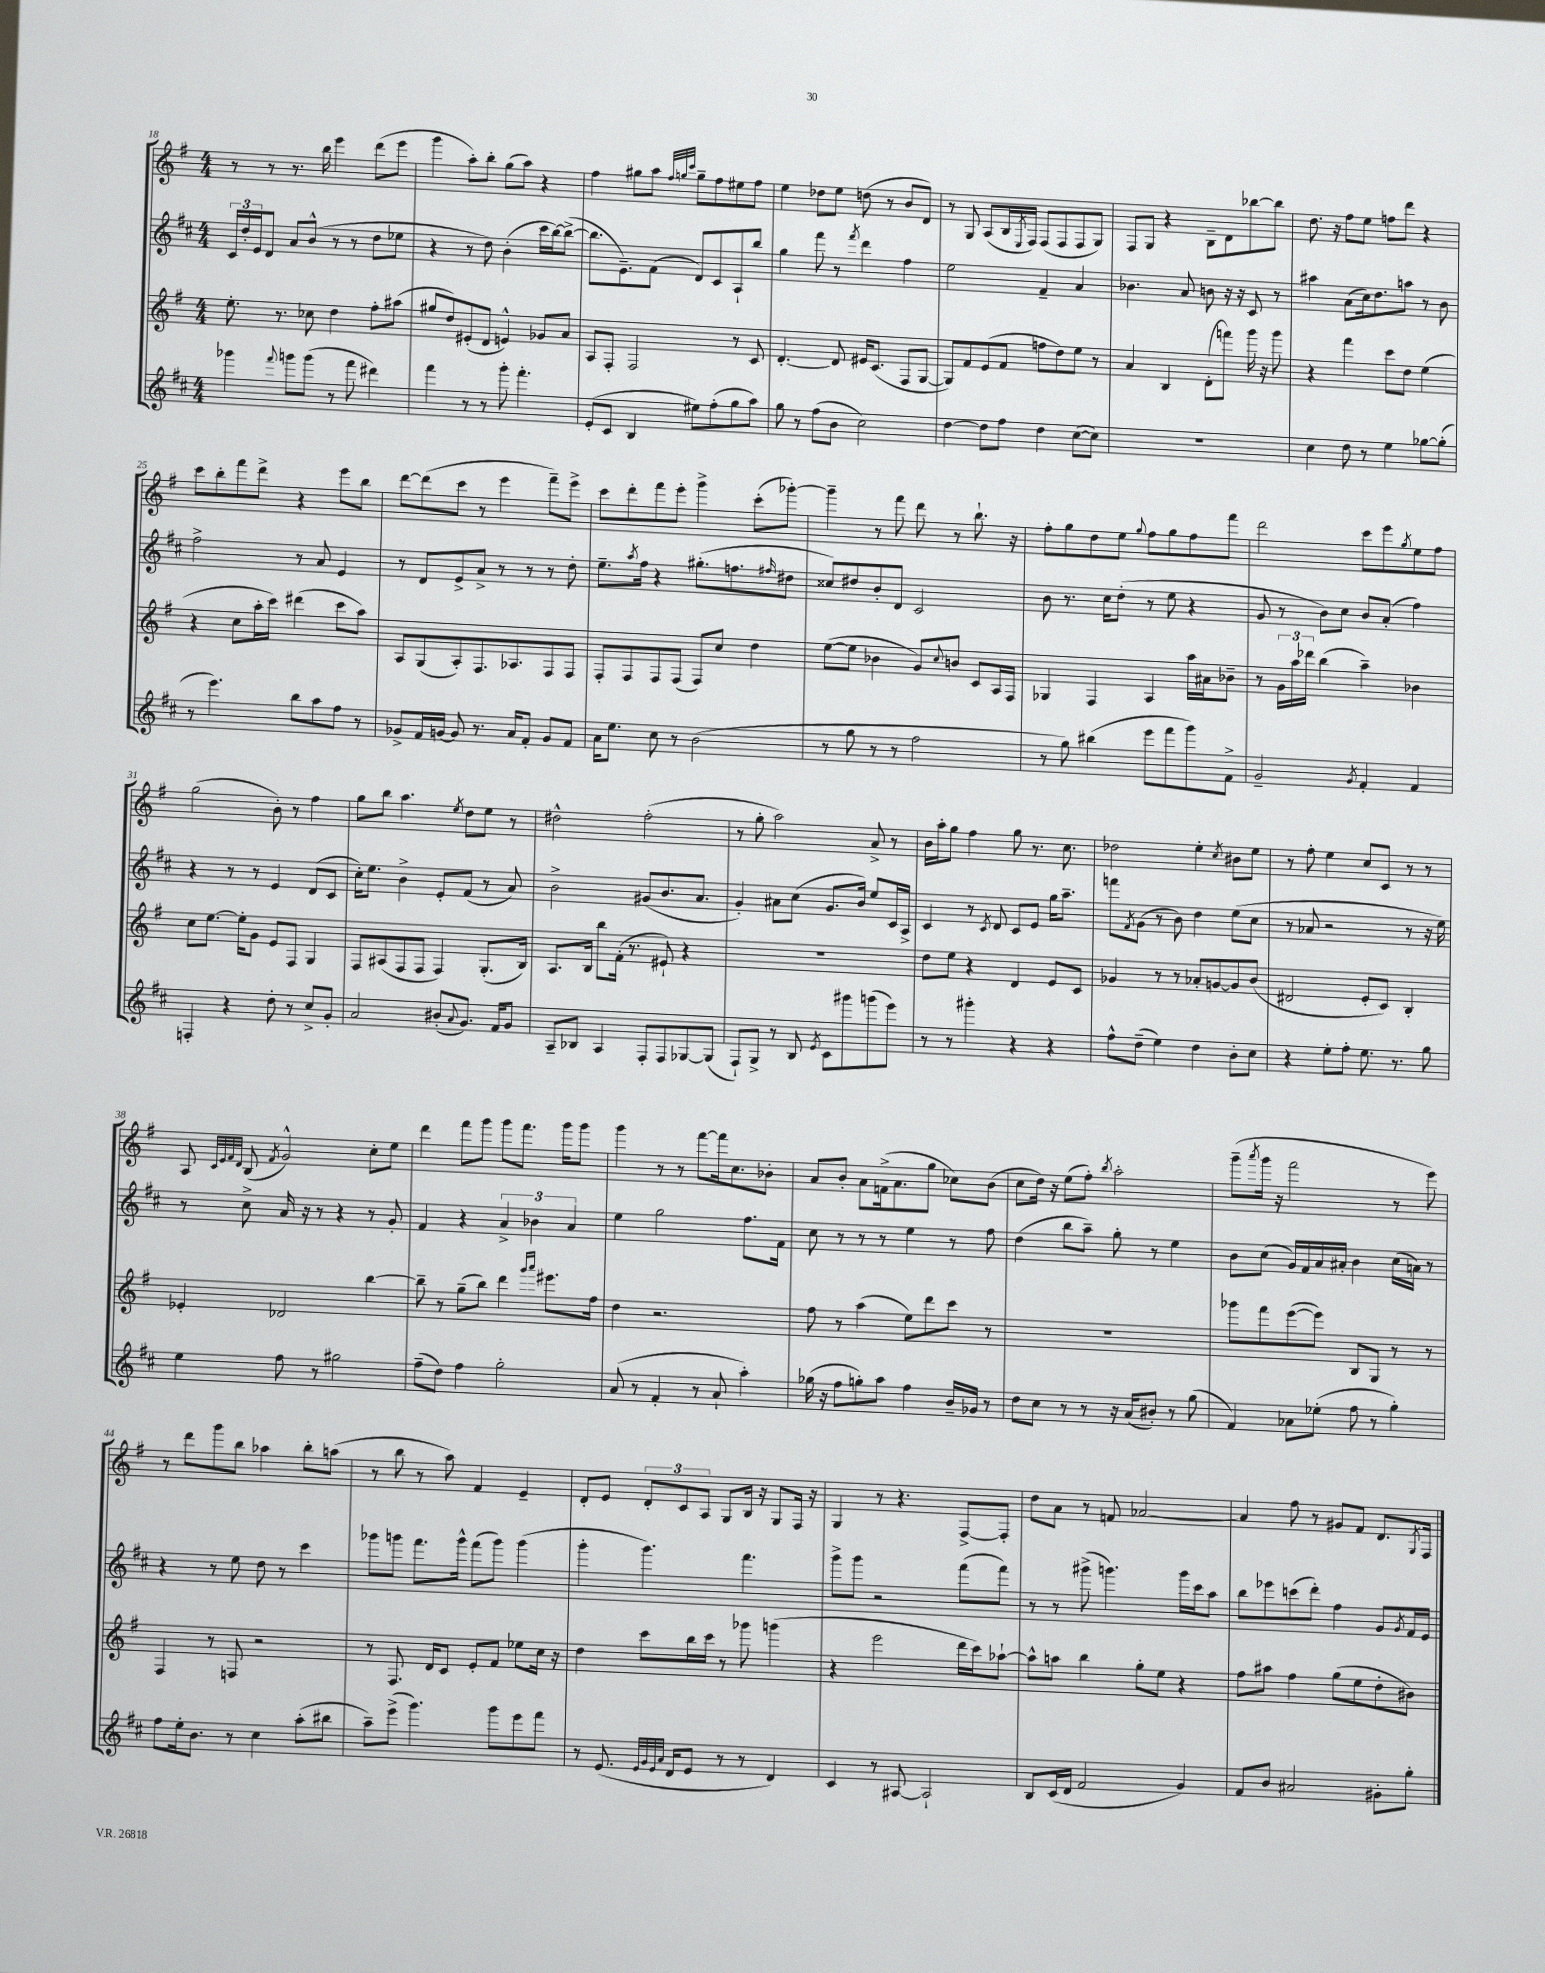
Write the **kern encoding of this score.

**kern	**kern	**kern	**kern
*staff4	*staff3	*staff2	*staff1
*clefG2	*clefG2	*clefG2	*clefG2
*k[f#c#]	*k[f#]	*k[f#c#]	*k[f#]
*M4/4	*M4/4	*M4/4	*M4/4
4ggg-	8.ee'	24c#	8r
.	.	24dd'	.
.	.	24e	.
.	.	8d	8r
.	8.r	.	.
8qqfff#	.	.	.
8ggg	.	8a	8.r
(8ggg	8cc-	(8b^^	.
.	.	.	16bb
8r	4dd	8r	4eee
8fff#	.	8r	.
4ddd#)	8ff#'	8dd	(8ddd
.	(8aa#	8ee-	8eee
=	=	=	=
4fff#	8gg#	4r	4ggg
.	8dd)	.	.
8r	(8e#'	8r	8aa')
8r	8d	8dd)	8bb'
8ggg'	4e^^)	(4b'	(8gg
4.fff#'	.	.	8aa)
.	8g-	16ccc#	4r
.	.	[16bb)	.
.	8a	(8bb^_	.
=	=	=	=
(8e'	8A	8.bb]	4ff#
8c#	8F#'	.	.
.	.	8.e~)	.
4B	2F#	.	8gg#
.	.	(8f#	8aa
.	.	.	32qqff#
.	.	.	32qqgg
.	.	.	32qqccc
8ee#)	.	8d)	8gg~
(8ff#'	.	8c#	8ff#
8gg	8r	8A`	8ee#
8aa)	8c	8bb	8ff#
=	=	=	=
8gg	[4.d'	4gg	4ee
8r	.	.	.
(8ff#	.	8fff#	8dd-
8b	8d]	8r	8ee
.	.	8qfff#	.
2cc#)	16e#	4ddd	(8dd
.	(8.c	.	.
.	.	.	8r
.	8F#	4ff#	8b
.	[8G	.	8d)
=	=	=	=
[4dd	8G])	2ee	8r
.	8f#	.	8G
8dd]	(8e	.	(8A
8ff#	8f#	.	16B
.	.	.	8qE
.	.	.	16F#)
4dd	8ff	4f#~	(8F#
.	8dd)	.	8F#
([8cc#	8ee	4a	8F#
8cc#])	8r	.	8G)
=	=	=	=
1r	4a	4.b-	8F#
.	.	.	8G
.	4B	.	4r
.	.	8a	.
.	(8d'	8b	8B~
.	8fff)	16r	8d
.	.	16r	.
.	16ggg	8c#	[8bb-
.	16r	.	.
.	8ggg	8r	8bb-]
=	=	=	=
4cc#	4r	4aa#	8.dd
.	.	.	16r
8dd	4fff#	(8a	8ff#
8r	.	16cc#)	8ee
.	.	8.dd	.
4ee	8ccc	.	8ff
.	8dd	8aa	8ddd
[8gg-	(4ee	8r	4r
(8gg-']	.	8b	.
=	=	=	=
8r	4r	2ff#^	8ccc
4.eee)	.	.	8bb'
.	8cc	.	8fff#
.	16aa'	.	8ddd^
.	16ccc)	.	.
8bb	(4ddd#	8r	4r
8aa	.	8a	.
8ff#	8ccc	4e	8eee
8r	8aa)	.	8bb
=	=	=	=
8g-^	8A	8r	[8ddd
16f#	(8G	8d	(8ddd]
[16g	.	.	.
8g]	8A')	8e^	8ccc
8.r	8.F#	8a^	8r
.	.	8r	4eee
16a	8.A-	.	.
8f#'	.	8r	.
8g	8F#	8r	8fff#~)
8f#	8F#	8dd'	8eee^
=	=	=	=
16a	8F#'	8.ee~	8ccc
8.ee	.	.	.
.	8F#	.	8ddd'
.	.	8qaa	.
.	.	16ff#	.
8cc#	8F#	4r	8fff#
8r	(8F#	.	8eee'
(2b	8F#)	(8.gg#'	4ggg^
.	8cc	.	.
.	.	8.ff	.
.	4dd	.	(8ccc'
.	.	16qqff#	.
.	.	8dd#	[8ggg-')
=	=	=	=
8r	([8ee	8cc##)	4ggg-~]
8gg	8ee]	8dd#	.
8r	4b-	8b'	8r
8r	.	8d	8fff#
2ff#	8g)	2c#	8ddd
.	8qqcc	.	.
.	8b	.	8r
.	8c	.	8.bb`
.	16A	.	.
.	16F#	.	16r
=	=	=	=
8r	4G-	8b	8ff#'
8gg)	.	8.r	8gg
(4bb#	4F#	.	8dd
.	.	16cc#	.
.	.	(8dd'	8ee
.	.	.	8qqgg
8eee	4A	8r	8ff#
8fff#	.	8ee	8gg
8ggg)	16aa	4r	8ff#
.	16a#	.	.
8f#^	8b-~	.	8fff#
=	=	=	=
2g~	8r	8g	2ddd
.	24g	8r	.
.	24aa	.	.
.	24ddd-	.	.
.	(4bb	8b)	.
.	.	8cc#	.
8qg	.	.	.
4f#'	4aa~)	8b	8ccc
.	.	(8a'	8eee
.	.	.	8qgg
4f#	4b-	4ff#)	8ee
.	.	.	8ff#
=	=	=	=
4F'	8cc	4r	(2gg
.	[8.ee	.	.
4r	.	8r	.
.	16ee']	.	.
.	8g	8r	.
8dd'	8e	4e	8b')
8r	8F#	.	8r
8cc#^	4G	(8d	4ff#
8g'	.	8c#	.
=	=	=	=
2a	8F#	16cc#')	8gg
.	.	8.ee	.
.	(8A#	.	8bb
.	8F#	4b^	4.aa
.	8F#	.	.
(8b#'	4F#)	8e'	.
8qqa	.	.	8qee
8.g)	.	(8f#	8dd
.	(8.G'	8r	8ee
16f#	.	.	.
8g	.	8a)	8r
.	16B)	.	.
=	=	=	=
8A~	8.A	2b^	2dd#^^
8B-	.	.	.
.	16B	.	.
4A	8bb	.	.
.	(16f#'	.	.
.	8.r	.	.
8F#'	.	(8g#	(2ff#'
8F#	8e#`)	8.b	.
[8G-	4r	.	.
.	.	8.a	.
(8G-]	.	.	.
=	=	=	=
8F#`)	1r	4g')	8r
8G^	.	.	8gg'
8r	.	8a#	2aa)
8B	.	(8cc#	.
8qe	.	.	.
8c#	.	8.g	.
8ggg#	.	.	.
.	.	16b)	.
(8ggg	.	8ee	8a^
8eee)	.	16c#	8r
.	.	16A^	.
=	=	=	=
8r	8dd	4c#	16b
.	.	.	16aa'
8r	8ee	.	8gg
4ggg#'	4r	8r	4ff#
.	.	8qc#	.
.	.	8d	.
4r	4d	8c#	8gg
.	.	8e	8.r
4r	8e	16gg	.
.	.	8.aa~	8.cc
.	8c	.	.
=	=	=	=
8ff#^^	4g-	8fff	2dd-
.	.	8qf#	.
(8dd~	.	(8g	.
4ee)	8r	8r	.
.	8r	8b)	.
4dd	8a-'	4dd	4ee'
.	[8g	.	.
.	.	.	8qcc
8b'	8g]	(8ee	8b#
8cc#	(8b	8cc#	8ee
=	=	=	=
4r	2d#	8r	8r
.	.	8a-	8ff#'
8ee'	.	2r	4ee
8ff#'	.	.	.
8.ee	8e'	.	8cc
.	8c)	.	8c
8.r	.	.	.
.	4B'	8r	8r
8gg	.	16r	8r
.	.	16ee)	.
=	=	=	=
4ee	4e-'	8r	8A
.	.	.	32qqc
.	.	.	32qqe
.	.	.	32qqf#
.	.	.	32qqd
.	.	8cc#^	(8B
.	.	.	8qf#
8ff#	2d-	16a	2g^^)
.	.	16r	.
8r	.	8r	.
2gg#	.	4r	.
.	[4bb	8r	8cc'
.	.	8g'	8ee
=	=	=	=
(8ff#~	8bb~]	4f#	4ddd
8dd)	8r	.	.
4ff#	(8gg~	4r	8fff#
.	8bb)	.	8ggg
2gg'	4ddd	6a^	8ggg
.	.	.	8.fff#
.	.	6b-	.
.	16qqggg	.	.
.	16qqaaa	.	.
.	8.eee#	.	.
.	.	.	16ggg
.	.	6a	.
.	.	.	8ggg
.	16ff#	.	.
=	=	=	=
(8a	4dd	4ee	4ggg
8r	.	.	.
4f#'	2.r	2gg	8r
.	.	.	8r
8r	.	.	[8fff#
8a`	.	.	16fff#]
.	.	.	8.cc
4aa')	.	8.ff#	.
.	.	.	8b-'
.	.	16f#	.
=	=	=	=
(16gg-	8ff#	8cc#	8a
16r	.	.	.
8ff#	8r	8r	8b'
8gg')	(4aa	8r	8a
8aa	.	8r	(16f^
.	.	.	8.a
4ff#	8ee)	4ee	.
.	8ddd	.	8gg
16b~	8ccc	8r	8cc-)
16g-	.	.	.
8r	8r	8ff#	(8b
=	=	=	=
8dd	1r	(4dd	8cc
8cc#	.	.	16dd)
.	.	.	16r
8r	.	8bb	(8ee
8r	.	8aa~)	8ff#')
.	.	.	8qbb
16r	.	8gg'	2aa'
(16a	.	.	.
8b#')	.	8r	.
8r	.	4ee	.
(8gg	.	.	.
=	=	=	=
4f#)	8ggg-	8b	(8ggg~
.	.	.	8qaaa
.	8fff#	(8cc#	16ggg
.	.	.	16r
8a-	([8eee	16g)	2fff#
.	.	16f#	.
(8ee-'	8eee])	16a	.
.	.	16a#'	.
8ff#	8B	4b	.
8r	8G	.	.
4gg')	8r	(16cc#	8r
.	.	16a)	.
.	8r	8r	8eee)
=	=	=	=
8ff#	4F#	4r	8r
16ee'	.	.	8ddd
8.b	.	.	.
.	8r	8r	8ggg
8r	8F	8ee	8bb
4cc#	2r	8dd	4aa-
.	.	8r	.
(8aa'	.	4ccc#	8bb'
8bb#	.	.	(8aa
=	=	=	=
8aa~)	8r	8ggg-	8r
(8eee^	8.F#	8ggg	8bb
4.ggg)	.	8.fff#	8r
.	16d	.	.
.	8c	.	8aa)
.	.	16ggg^^	.
.	8e'	(8fff#	4f#
8ggg	8f#	8ggg)	.
8eee	8ee-	(4ggg	4e~
8fff#	16cc	.	.
.	16r	.	.
=	=	=	=
8r	4dd	4ggg'	8d'
(8.e	.	.	8e
.	8ccc	4.ggg)	12d'
32qqe	.	.	.
32qqg	.	.	.
32qqe	.	.	.
32qqa	.	.	.
16d	.	.	.
.	.	.	12c
8e	16bb	.	.
.	.	.	12A
.	16ccc	.	.
8r	8r	.	8G
8r	8ggg-	4.fff#	16B
.	.	.	16r
4d)	(4ggg	.	8G
.	.	.	16F#
.	.	.	16r
=	=	=	=
4c#	4r	8ggg^	4G
.	.	8ggg	.
8r	2eee	2r	8r
[8A#	.	.	4.r
2A#`]	.	.	.
.	16ddd	(8fff#	[8F#^
.	16ccc)	.	.
.	[8aa-`	8fff#)	8F#']
=	=	=	=
8B	8aa-^^]	8r	8dd
(16c#	8aa	8r	8a
16d	.	.	.
2f#	4bb	(8ggg#^	8r
.	.	4.ggg)	8f
.	8gg'	.	[2a-
.	8ee	.	.
4g)	4r	16ggg	.
.	.	16ccc#	.
.	.	8aa	.
=	=	=	=
8f#	8ff#	8bb	4a-]
8b	8aa#	8eee-	.
2a#	4ff#	(8ccc	8ff#
.	.	8ddd')	8r
.	(8gg	4ff#	8g#
.	8ee	.	8f#
8g#'	8dd'	8g	8.d
.	.	8qg	.
8gg'	8b#)	16f#	.
.	.	.	8qG
.	.	16e	16F#
==	==	==	==
*-	*-	*-	*-
